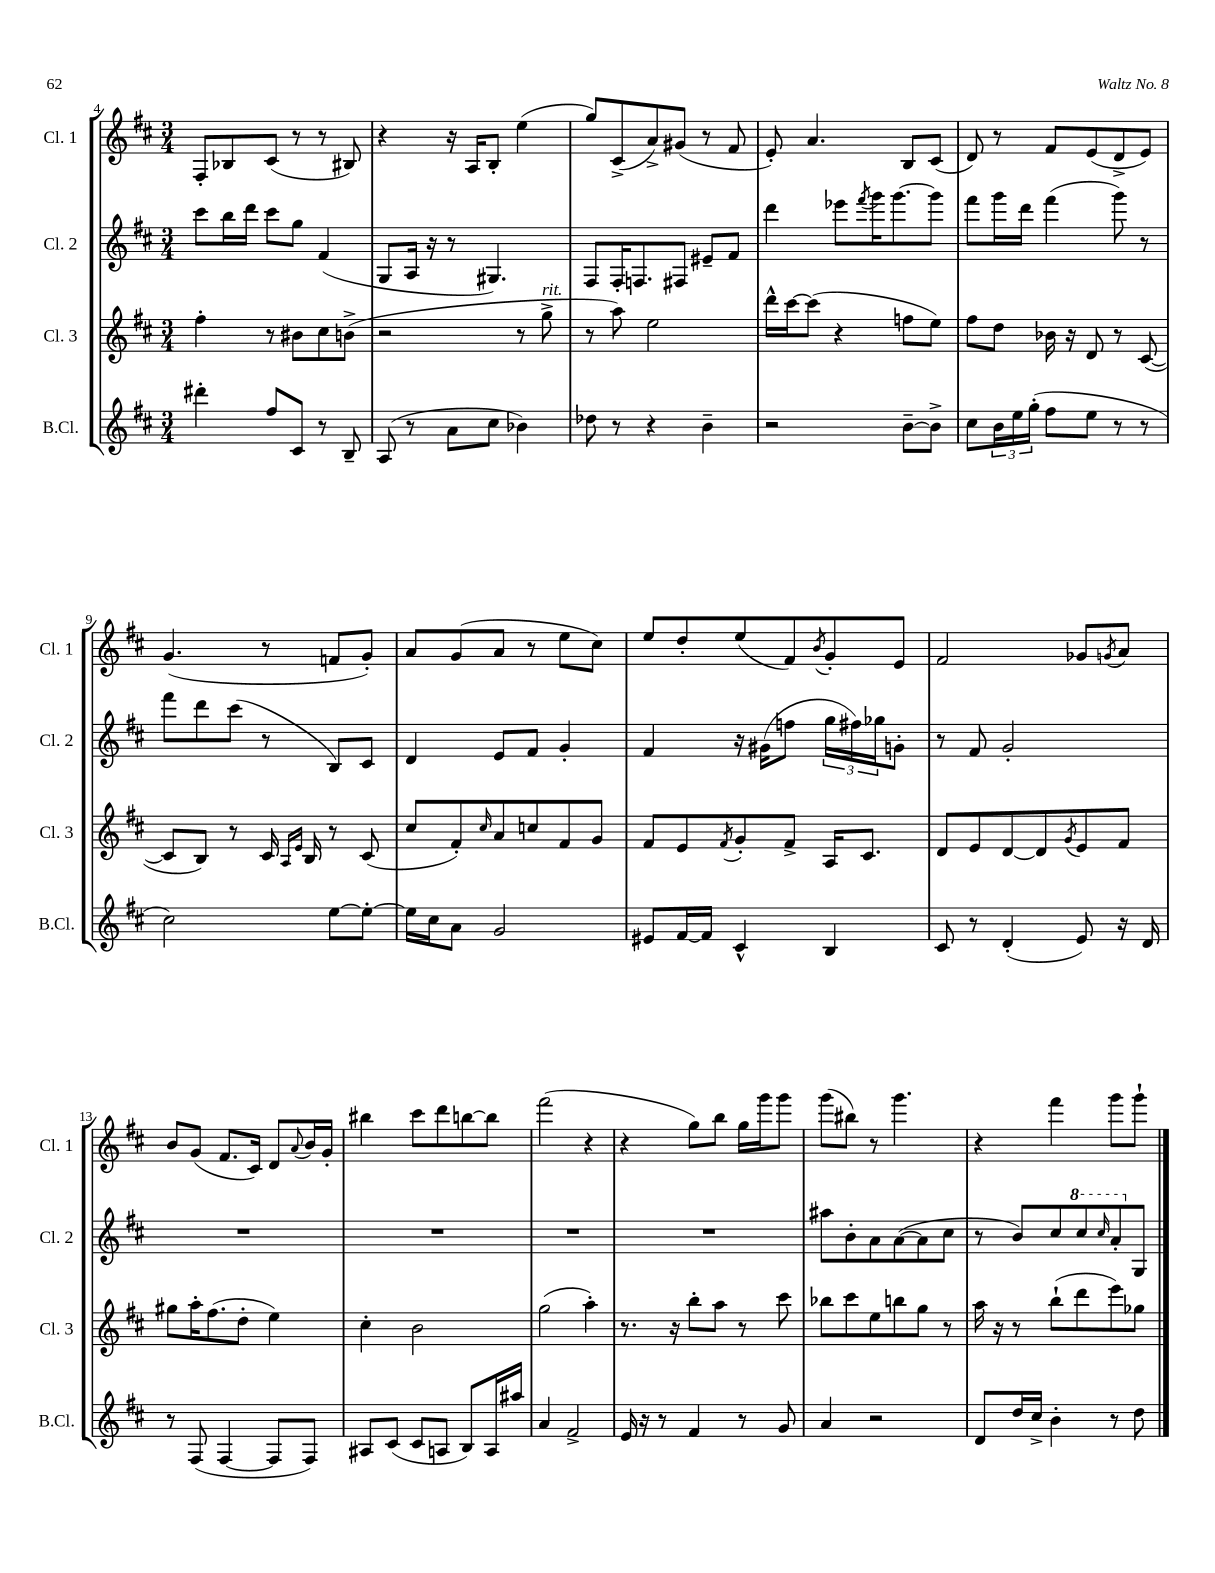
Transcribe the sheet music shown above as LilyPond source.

<<
\new StaffGroup <<
\new Staff = "s0" \with { instrumentName = "Cl. 1" shortInstrumentName = "Cl. 1" } {
    \clef treble \key d \major \numericTimeSignature \time 3/4
    fis8-. bes8 cis'8( r8 r8 bis8) |
    r4 r16 a16 b8-. e''4( |
    g''8) cis'8->( a'8->) gis'8( r8 fis'8 |
    e'8-.) a'4. b8 cis'8( |
    d'8) r8 fis'8 e'8( d'8-> e'8) |
    g'4.( r8 f'8 g'8-.) |
    a'8 g'8( a'8 r8 e''8 cis''8) |
    e''8 d''8-. e''8( fis'8) \acciaccatura { b'8 } g'8-. e'8 |
    fis'2 ges'8 \acciaccatura { g'8 } a'8 |
    b'8 g'8( fis'8. cis'16) d'8 \appoggiatura { a'8 } b'16 g'16-. |
    bis''4 cis'''8 d'''8 b''8~ b''8 |
    fis'''2( r4 |
    r4 g''8) b''8 g''16 g'''16 g'''8 |
    g'''8( bis''8) r8 g'''4. |
    r4 fis'''4 g'''8 g'''8-! \bar "|." |
}
\new Staff = "s1" \with { instrumentName = "Cl. 2" shortInstrumentName = "Cl. 2" } {
    \clef treble \key d \major \numericTimeSignature \time 3/4
    cis'''8 b''16 d'''16 cis'''8 g''8 fis'4( |
    g8 a16 r16 r8 gis4.) |
    fis8 fis16-. f8. fis8 eis'8-- fis'8 |
    d'''4 ees'''8 \acciaccatura { fis'''8 } g'''16 g'''8.~ g'''8 |
    fis'''8 g'''16 d'''16 fis'''4( g'''8) r8 |
    fis'''8 d'''8 cis'''8( r8 b8) cis'8 |
    d'4 e'8 fis'8 g'4-. |
    fis'4 r16 gis'16( f''8 \tuplet 3/2 { g''16 fis''16) ges''16 } g'8-. |
    r8 fis'8 g'2-. |
    R2. |
    R2. |
    R2. |
    R2. |
    ais''8 b'8-. a'8 a'8~( a'8 cis''8 |
    r8 b'8) cis''8 \ottava #1 cis'''8 \grace { cis'''16 } a''8-. \ottava #0 g8 \bar "|." |
}
\new Staff = "s2" \with { instrumentName = "Cl. 3" shortInstrumentName = "Cl. 3" } {
    \clef treble \key d \major \numericTimeSignature \time 3/4
    fis''4-. r8 bis'8 cis''8 b'8->( |
    r2 r8 g''8->^\markup { \italic "rit." } |
    r8 a''8) e''2 |
    d'''16-^ cis'''16~ cis'''8( r4 f''8 e''8) |
    fis''8 d''8 bes'16 r16 d'8 r8 cis'8~( |
    cis'8 b8) r8 cis'16 \grace { a16 e'16 } b16 r8 cis'8( |
    cis''8 fis'8-.) \grace { cis''16 } a'8 c''8 fis'8 g'8 |
    fis'8 e'8 \acciaccatura { fis'8 } g'8-. fis'8-> a16 cis'8. |
    d'8 e'8 d'8~ d'8 \acciaccatura { g'8 } e'8 fis'8 |
    gis''8 a''16-. fis''8.( d''8-. e''4) |
    cis''4-. b'2 |
    g''2( a''4-.) |
    r8. r16 b''8-. a''8 r8 cis'''8 |
    bes''8 cis'''8 e''8 b''8 g''8 r8 |
    a''16 r16 r8 b''8-!( d'''8 e'''8) ges''8 \bar "|." |
}
\new Staff = "s3" \with { instrumentName = "B.Cl." shortInstrumentName = "B.Cl." } {
    \clef treble \key d \major \numericTimeSignature \time 3/4
    dis'''4-. fis''8 cis'8 r8 b8-- |
    a8( r8 a'8 cis''8 bes'4) |
    des''8 r8 r4 b'4-- |
    r2 b'8~-- b'8-> |
    cis''8 \tuplet 3/2 { b'16 e''16 g''16-.( } fis''8 e''8 r8 r8 |
    cis''2) e''8~ e''8~-. |
    e''16 cis''16 a'8 g'2 |
    eis'8 fis'16~ fis'16 cis'4-^ b4 |
    cis'8 r8 d'4-.( e'8) r16 d'16 |
    r8 fis8( fis4~ fis8 fis8) |
    ais8 cis'8( cis'8 a8 b8) a16 ais''16 |
    a'4 fis'2-> |
    e'16 r16 r8 fis'4 r8 g'8 |
    a'4 r2 |
    d'8 d''16 cis''16-> b'4-. r8 d''8 \bar "|." |
}
>>
>>
\layout { \context { \Score currentBarNumber = #4 } }
